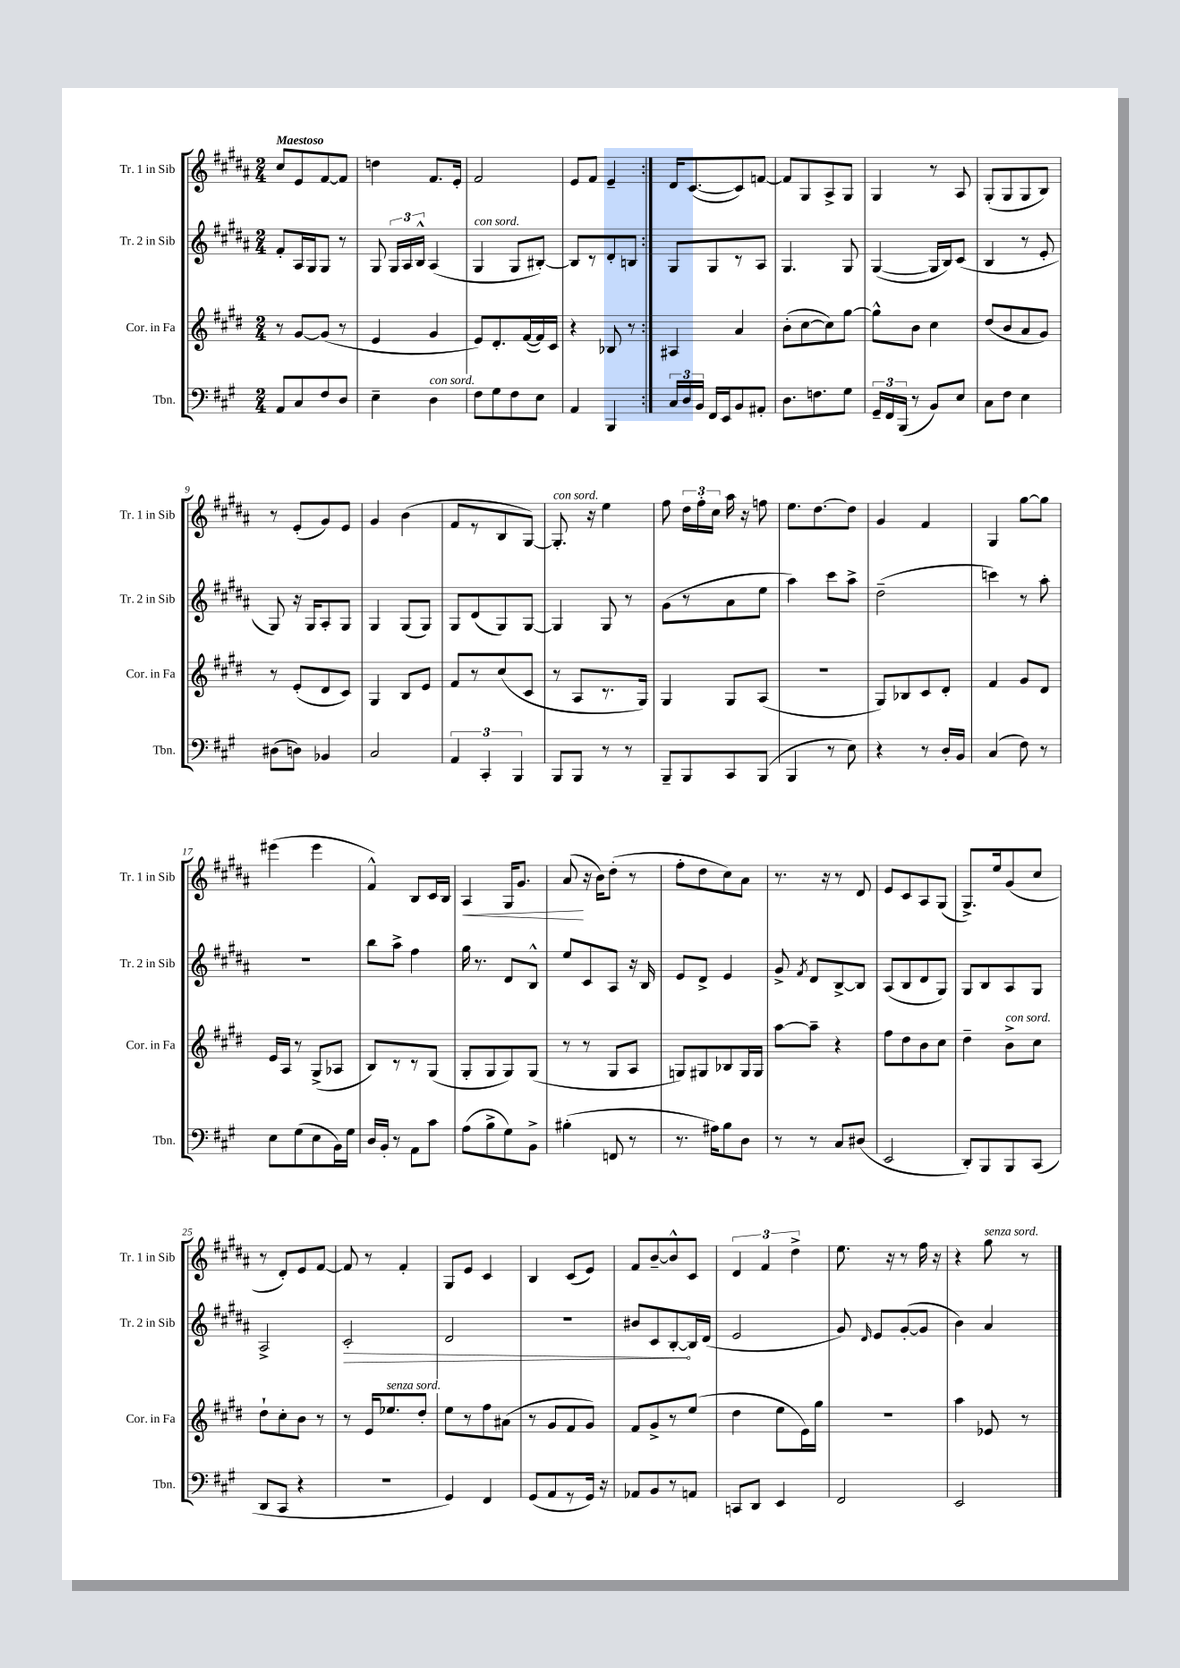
<<
\new StaffGroup <<
\new Staff = "s0" \with { instrumentName = "Tr. 1 in Sib" shortInstrumentName = "Tr. 1 in Sib" } {
    \clef treble \key b \major \numericTimeSignature \time 2/4 \tempo "Maestoso"
    \autoBeamOff \repeat volta 2 { cis''8[ e'8 fis'8~ fis'8] |
    d''4 fis'8.[ e'16]-. |
    fis'2 |
    e'8[ fis'8] e'4-- | }
    dis'16[ cis'8.~( cis'8) f'8]~ |
    f'8[ gis8 ais8-> gis8] |
    gis4 r8 ais8 |
    gis8[-.( gis8 gis8 b8]) |
    r8 e'8[-.( gis'8) e'8] |
    gis'4 b'4( |
    fis'8[ r8 b8 gis8]~) |
    gis8.-.^\markup { \italic "con sord." } r16 e''4 |
    fis''8 \tuplet 3/2 { dis''16[ fis''16-. cis''16] } ais''16 r16 f''8 |
    e''8.[ dis''8.~ dis''8] |
    gis'4 fis'4 |
    gis4 gis''8[~ gis''8] |
    eis'''4( eis'''4 |
    fis'4-^) b8[ cis'16 b16] |
    ais4\< gis16[ gis'8.] |
    ais'8\!( r16 b'16[) dis''8]-.( r8 |
    fis''8[-. dis''8 cis''8) ais'8] |
    r8. r16 r8 dis'8 |
    e'8[ cis'8 ais8 gis8]( |
    gis8.[->) e''16 gis'8( cis''8] |
    r8 dis'8[-.) e'8 fis'8]~ |
    fis'8 r8 fis'4-. |
    gis8[ e'8] cis'4 |
    b4 cis'8[( e'8]) |
    fis'8[ b'8~-- b'8-^ cis'8] |
    \tuplet 3/2 { dis'4 fis'4 dis''4-> } |
    e''8. r16 r8 fis''16 r16 |
    r4 gis''8^\markup { \italic "senza sord." } r8 \bar "|." |
}
\new Staff = "s1" \with { instrumentName = "Tr. 2 in Sib" shortInstrumentName = "Tr. 2 in Sib" } {
    \clef treble \key b \major \numericTimeSignature \time 2/4
    \autoBeamOff \repeat volta 2 { fis'8[-. ais16 gis16 gis8] r8 |
    gis8 \tuplet 3/2 { gis16[ ais16 b16]-^ } ais4( |
    gis4^\markup { \italic "con sord." } gis8[ bis8]~-.) |
    bis8[ r8 dis'8-. b8] | }
    gis8[ gis8 r8 ais8] |
    gis4. gis8 |
    gis4~( gis16[ b16) cis'8]( |
    b4 r8 e'8-. |
    gis8) r16 gis16[ ais8-. gis8] |
    gis4 gis8[( gis8]) |
    gis8[ dis'8( gis8) gis8]~ |
    gis4 gis8 r8 |
    gis'8[( r8 ais'8 e''8] |
    ais''4) cis'''8[ ais''8]-> |
    dis''2--( |
    c'''4) r8 ais''8-. |
    r2 |
    b''8[ ais''8]-> fis''4 |
    gis''16 r8. dis'8[ b8]-^ |
    e''8[ cis'8 ais8] r16 b16 |
    e'8[ dis'8]-> e'4 |
    gis'8-> \acciaccatura { fis'8 } dis'8[ b8~-> b8] |
    ais8[( b8 dis'8 gis8]) |
    gis8[ b8 ais8 gis8] |
    ais2-> |
    \once \override Hairpin.circled-tip = ##t cis'2-.\> |
    dis'2 |
    R2 |
    bis'8[ cis'8 b8~-.\! b16 dis'16]( |
    e'2 |
    gis'8) \grace { dis'16 } e'8[ gis'8~-.( gis'8] |
    b'4) ais'4 \bar "|." |
}
\new Staff = "s2" \with { instrumentName = "Cor. in Fa" shortInstrumentName = "Cor. in Fa" } {
    \clef treble \key e \major \numericTimeSignature \time 2/4
    \autoBeamOff \repeat volta 2 { r8 gis'8[~ gis'8]( r8 |
    e'4 gis'4 |
    e'8[) dis'8.-. fis'16~( fis'16) cis'16] |
    r4 bes8 r8 | }
    ais4 a'4 |
    b'8[-.( cis''8~ cis''8) gis''8]~ |
    gis''8[-^ b'8] cis''4 |
    dis''8[( b'8 a'8 gis'8]) |
    r8 e'8[-.( dis'8 cis'8]) |
    gis4 b8[ e'8] |
    fis'8[ r8 cis''8( cis'8] |
    r8 a8[ r8. gis16]) |
    gis4 gis8[ a8]( |
    R2 |
    gis8[) bes8 cis'8 dis'8]-. |
    fis'4 gis'8[ dis'8] |
    e'16[ a16] r8 gis8[->( aes8] |
    b8[) r8 r8 gis8]( |
    gis8[-. gis8 gis8) gis8]( |
    r8 r8 gis8[ a8] |
    g8[) gis8 bes8 gis16 gis16] |
    a''8[~ a''8]-- r4 |
    fis''8[ dis''8 b'8 cis''8] |
    dis''4-- b'8[->^\markup { \italic "con sord." } cis''8] |
    dis''8[-! cis''8-. b'8] r8 |
    r8 e'16[ ees''8.^\markup { \italic "senza sord." } dis''8]-. |
    e''8[ r8 fis''8 ais'8]( |
    r8 gis'8[ fis'8 gis'8]) |
    fis'8[ gis'8-> r8 e''8]( |
    dis''4 e''8[ e'16) gis''16] |
    r2 |
    a''4 ees'8 r8 \bar "|." |
}
\new Staff = "s3" \with { instrumentName = "Tbn." shortInstrumentName = "Tbn." } {
    \clef bass \key a \major \numericTimeSignature \time 2/4
    \autoBeamOff \repeat volta 2 { a,8[ cis8 fis8 d8] |
    e4-- d4^\markup { \italic "con sord." } |
    fis8[ gis8 fis8 e8] |
    a,4 b,,4 | }
    \tuplet 3/2 { cis16[ d16 b,16] } fis,16[ e,16 b,8 ais,8]-. |
    d8.[ f8. gis8] |
    \tuplet 3/2 { gis,16[-- fis,16 b,,16]( } r8 b,8[) e8] |
    cis8[ fis8] e4 |
    dis8[( d8]) bes,4 |
    cis2 |
    \tuplet 3/2 { a,4 cis,4-. b,,4 } |
    b,,8[ b,,8] r8 r8 |
    b,,8[-- b,,8 cis,8 b,,8]( |
    b,,4 r8 e8) |
    r4 r8 d16[-. b,16] |
    cis4( fis8) r8 |
    e8[ gis8( e8 b,16) gis16] |
    d16[ b,16]-. r8 a,8[ cis'8] |
    a8[( b8-> gis8) b,8]-> |
    bis4-.( f,8 r8 |
    r8. ais16[) b8 d8] |
    r8 r8 cis8[ dis8]( |
    e,2 |
    d,8[-.) b,,8 b,,8 cis,8]( |
    d,8[ cis,8] r4 |
    R2 |
    gis,4) fis,4 |
    gis,8[( a,8 r8 gis,16]) r16 |
    aes,8[ b,8 r8 a,8] |
    c,8[ d,8] e,4 |
    fis,2 |
    e,2 \bar "|." |
}
>>
>>
